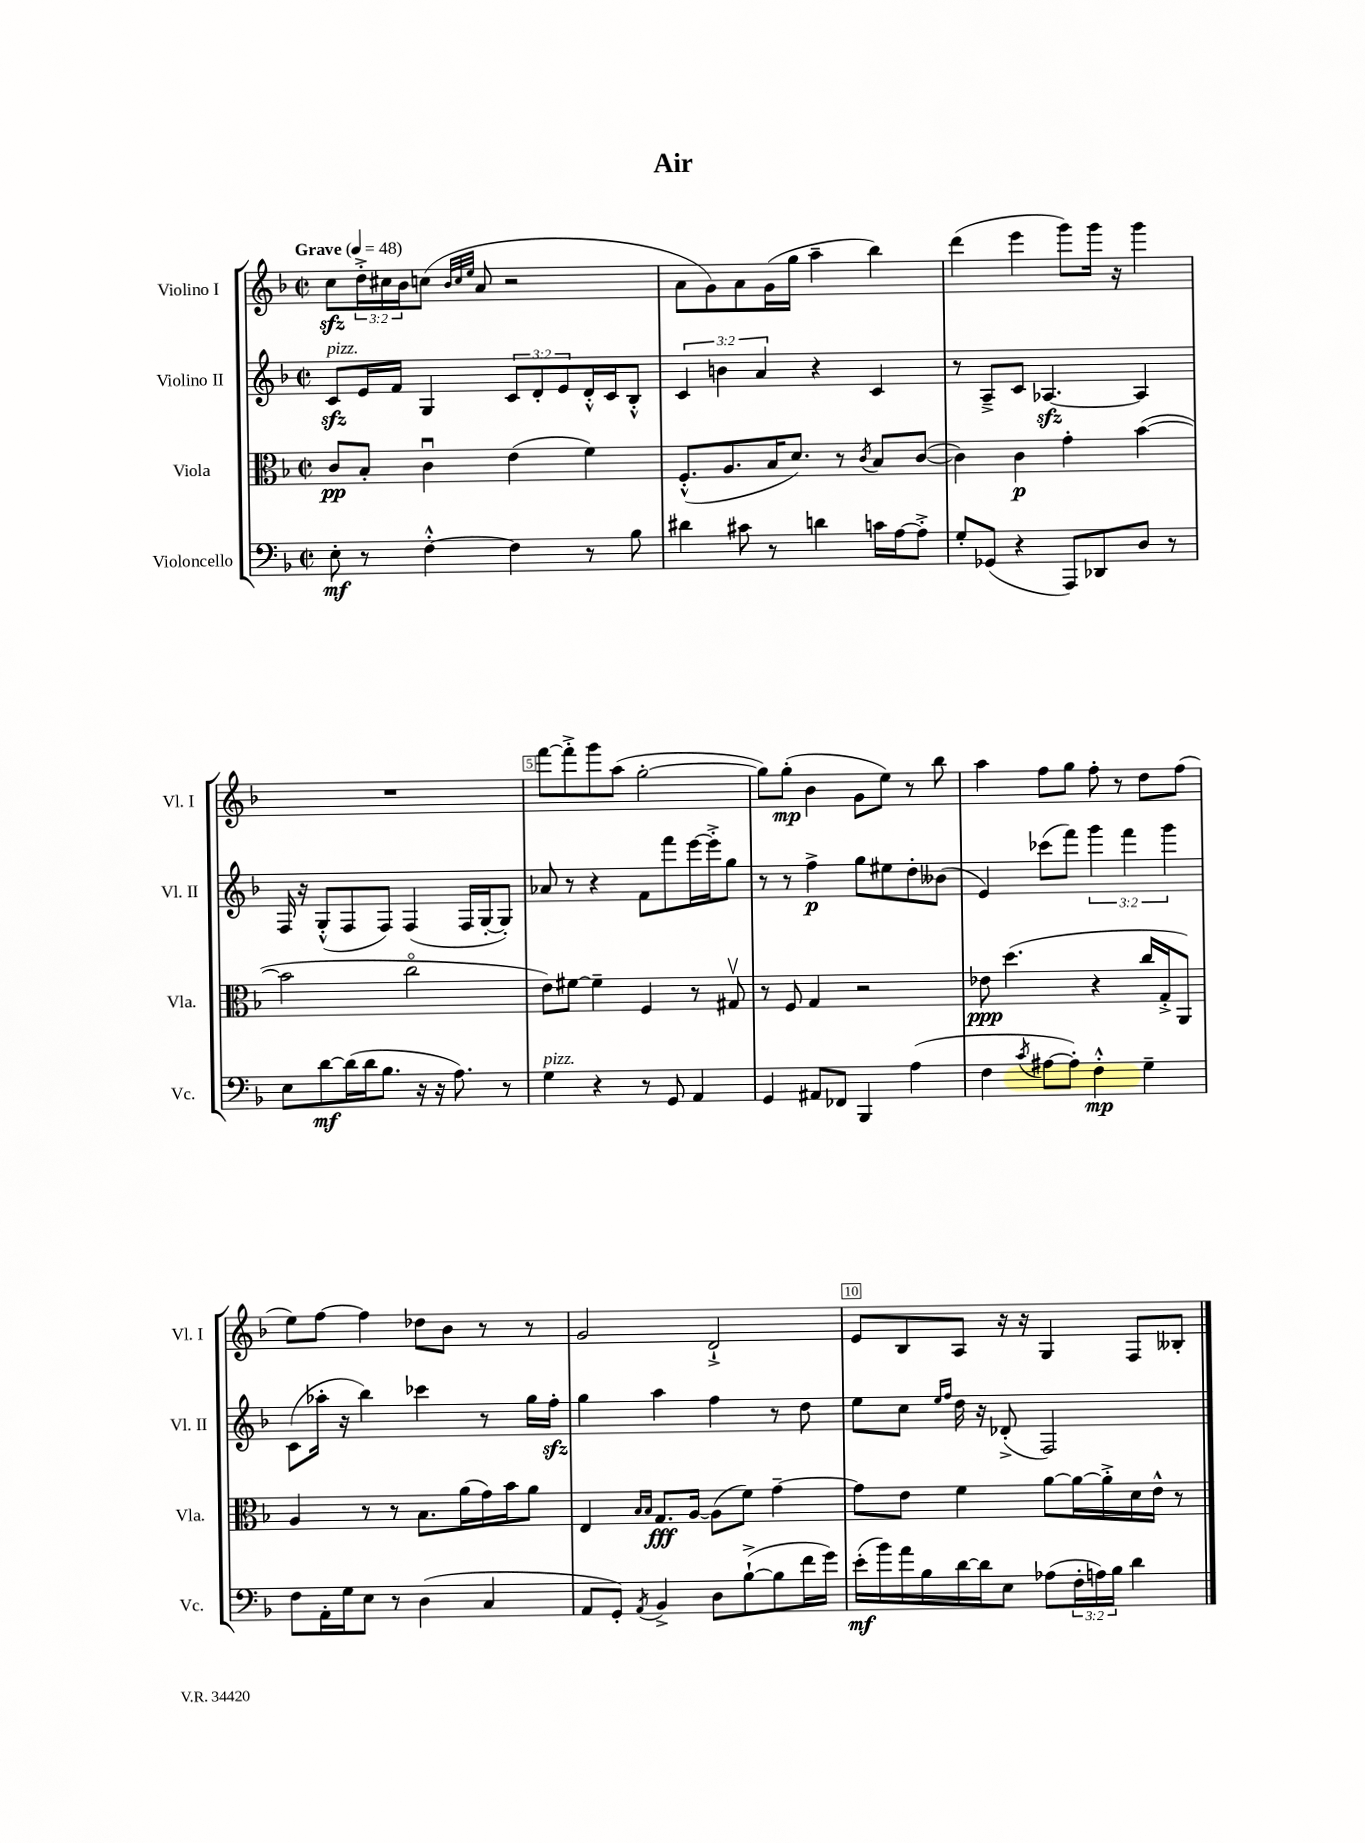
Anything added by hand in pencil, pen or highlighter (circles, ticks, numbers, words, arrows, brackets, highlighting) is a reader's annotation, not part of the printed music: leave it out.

**kern	**dynam	**kern	**dynam	**kern	**dynam	**kern	**dynam
*part4	*part4	*part3	*part3	*part2	*part2	*part1	*part1
*staff4	*staff4	*staff3	*staff3	*staff2	*staff2	*staff1	*staff1
*I"Violoncello	*	*I"Viola	*	*I"Violino II	*	*I"Violino I	*
*I'Vc.	*	*I'Vla.	*	*I'Vl. II	*	*I'Vl. I	*
*clefF4	*	*clefC3	*	*clefG2	*	*clefG2	*
*k[b-]	*	*k[b-]	*	*k[b-]	*	*k[b-]	*
*M2/2	*	*M2/2	*	*M2/2	*	*M2/2	*
*met(c|)	*	*met(c|)	*	*met(c|)	*	*met(c|)	*
*MM48	*	*MM48	*	*MM48	*	*MM48	*
=1	=1	=1	=1	=1	=1	=1	=1
!	!	!	!	!	!	!LO:TX:a:B:t=Grave	!
!	!	!	!	!LO:TX:a:i:t=pizz.	!	!	!
8E'\	mf	8c/L	pp	8czz/L	.	8cczz\L	.
8r	.	8B-'/J	.	16e/L	.	24dd'^\L	.
.	.	.	.	.	.	24cc#X\	.
.	.	.	.	16f/JJ	.	.	.
.	.	.	.	.	.	24b-\J	.
[4F'^^\	.	4cu\	.	4G/	.	(8ccn\J	.
.	.	.	.	.	.	32qqb-/LLL	.
.	.	.	.	.	.	32qqcc/	.
.	.	.	.	.	.	32qqee/JJJ	.
.	.	.	.	.	.	8a/	.
4F\]	.	(4e\	.	12c/L	.	2r	.
.	.	.	.	12d'/	.	.	.
.	.	.	.	12e/	.	.	.
8r	.	4f\)	.	16d'^^/L	.	.	.
.	.	.	.	16c/J	.	.	.
8B-\	.	.	.	8B-'^^/J	.	.	.
=2	=2	=2	=2	=2	=2	=2	=2
4d#X\	.	(8.F'^^/L	.	6c/	.	8a\L	.
.	.	.	.	.	.	8g\)	.
.	.	.	.	6bn\	.	.	.
.	.	8.A/	.	.	.	.	.
8c#X\	.	.	.	.	.	8a\	.
.	.	.	.	6a/	.	.	.
8r	.	16B-/K	.	.	.	(16g\L	.
.	.	8.d/J)	.	.	.	16gg\JJ	.
4dn\	.	.	.	4r	.	4aa~\	.
.	.	8r	.	.	.	.	.
.	.	8qc/	.	.	.	.	.
16cn\LL	.	8B-/L	.	4c/	.	4bb-\)	.
[16A\J	.	.	.	.	.	.	.
8A'^\J]	.	([8c/J	.	.	.	.	.
=3	=3	=3	=3	=3	=3	=3	=3
8G'/L	.	4c\])	.	8r	.	(4ddd\	.
(8GG-X/J	.	.	.	8A~^/L	.	.	.
4r	.	4c\	p	8c/J	.	4eee\	.
.	.	.	.	[4.A-Xzz/	.	.	.
8AAA/L)	.	4g'\	.	.	.	8ggg\L)	.
8DD-X/	.	.	.	.	.	16ggg\Jk	.
.	.	.	.	.	.	16r	.
8D/J	.	([4b-\	.	4A-/]	.	4ggg\	.
8r	.	.	.	.	.	.	.
!!LO:LB:g=z
=4	=4	=4	=4	=4	=4	=4	=4
8E\L	.	2b-\]	.	16F/	.	1r	.
.	.	.	.	16r	.	.	.
[8d\	mf	.	.	(8G'^^/L	.	.	.
(16d\L]	.	.	.	8F/	.	.	.
16d\J	.	.	.	.	.	.	.
8.B-\J	.	.	.	8F/J)	.	.	.
.	.	2cc\	.	(4F/	.	.	.
16r	.	.	.	.	.	.	.
16r	.	.	.	.	.	.	.
8.A\)	.	.	.	.	.	.	.
.	.	.	.	16F/LL	.	.	.
.	.	.	.	[16G'/J	.	.	.
8r	.	.	.	8G'/J])	.	.	.
=5	=5	=5	=5	=5	=5	=5	=5
!LO:TX:a:i:t=pizz.	!	!	!	!	!	!	!
4G\	.	8e\L)	.	8a-X/	.	[8fff\L	.
.	.	[8f#X\J	.	8r	.	8fff'^\]	.
4r	.	4f#~\]	.	4r	.	8ggg\	.
.	.	.	.	.	.	(8aa\J	.
8r	.	4F/	.	8f\L	.	[2gg'\	.
8GG/	.	.	.	8fff\	.	.	.
4AA/	.	8r	.	[16eee\L	.	.	.
.	.	.	.	16eee'^\J]	.	.	.
.	.	8G#Xv/	.	8gg\J	.	.	.
=6	=6	=6	=6	=6	=6	=6	=6
4GG/	.	8r	.	8r	.	8gg\L])	.
.	.	8F/	.	8r	.	(8gg'\J	mp
8AA#X/L	.	4G/	.	4ff^\	p	4b-\	.
8FF-X/J	.	.	.	.	.	.	.
4BBB-/	.	2r	.	8gg\L	.	8g\L	.
.	.	.	.	8ee#X\	.	8ee\J)	.
(4A\	.	.	.	8dd'\	.	8r	.
.	.	.	.	(8b--X\J	.	8bb-\	.
=7	=7	=7	=7	=7	=7	=7	=7
4F\	.	8e-X\	ppp	4e/)	.	4aa\	.
.	.	(4.dd\	.	.	.	.	.
8qc/	.	.	.	.	.	.	.
[8A#X\L	.	.	.	(8ccc-X\L	.	8ff\L	.
8A#'\J])	.	.	.	8fff\J)	.	8gg\J	.
4F'^^\	mp	4r	.	6ggg\	.	8ff'\	.
.	.	.	.	.	.	8r	.
.	.	.	.	6fff\	.	.	.
4G~\	.	16cc/LL	.	.	.	8dd\L	.
.	.	16G'^/J	.	.	.	.	.
.	.	.	.	6ggg\	.	.	.
.	.	8AA/J)	.	.	.	(8ff\J	.
!!LO:LB:g=z
=8	=8	=8	=8	=8	=8	=8	=8
8F\L	.	4A/	.	(8c\L	.	8ee\L)	.
16AA'\L	.	.	.	16aa-X'\Jk	.	[8ff\J	.
16G\J	.	.	.	16r	.	.	.
8E\J	.	8r	.	4bb-\)	.	4ff\]	.
8r	.	8r	.	.	.	.	.
(4D\	.	8.B-\L	.	4ccc-X\	.	8dd-X\L	.
.	.	.	.	.	.	8b-\J	.
.	.	(16a\L	.	.	.	.	.
4C/	.	16g\)	.	8r	.	8r	.
.	.	16b-\J	.	.	.	.	.
.	.	8a\J	.	16gg\LL	.	8r	.
.	.	.	.	16ffzz'\JJ	.	.	.
=9	=9	=9	=9	=9	=9	=9	=9
8AA/L	.	4E/	.	4gg\	.	2g/	.
8GG'/J)	.	.	.	.	.	.	.
.	.	16qqB-/LL	.	.	.	.	.
8qAA/	.	16qqB-/JJ	.	.	.	.	.
4BB-^/	.	8.G/L	fff	4aa\	.	.	.
.	.	[16A/Jk	.	.	.	.	.
8D\L	.	(8A\L]	.	4ff\	.	2d`^/	.
([8B-`^\	.	8f\J)	.	.	.	.	.
8B-\]	.	[4g~\	.	8r	.	.	.
16f\L	.	.	.	8dd\	.	.	.
16g\JJ)	.	.	.	.	.	.	.
=10	=10	=10	=10	=10	=10	=10	=10
(16e'\LL	mf	8g\L]	.	8ee\L	.	8e/L	.
16b-\)	.	.	.	.	.	.	.
16a\	.	8e\J	.	8cc\J	.	8B-/	.
16B-\	.	.	.	.	.	.	.
.	.	.	.	16qqee/LL	.	.	.
.	.	.	.	16qqff/JJ	.	.	.
[16d\	.	4f\	.	16dd\	.	8A/J	.
16d\J]	.	.	.	16r	.	.	.
8E\J	.	.	.	(8d-X'^/	.	16r	.
.	.	.	.	.	.	16r	.
(8A-X\L	.	[8a\L	.	2F/)	.	4G/	.
24F'\L	.	16a\L_	.	.	.	.	.
24An\)	.	.	.	.	.	.	.
.	.	16a'^\]	.	.	.	.	.
24B-\JJ	.	.	.	.	.	.	.
4d\	.	16d\	.	.	.	8F/L	.
.	.	16e^^\JJ	.	.	.	.	.
.	.	8r	.	.	.	8B--X'/J	.
==	==	==	==	==	==	==	==
*-	*-	*-	*-	*-	*-	*-	*-
